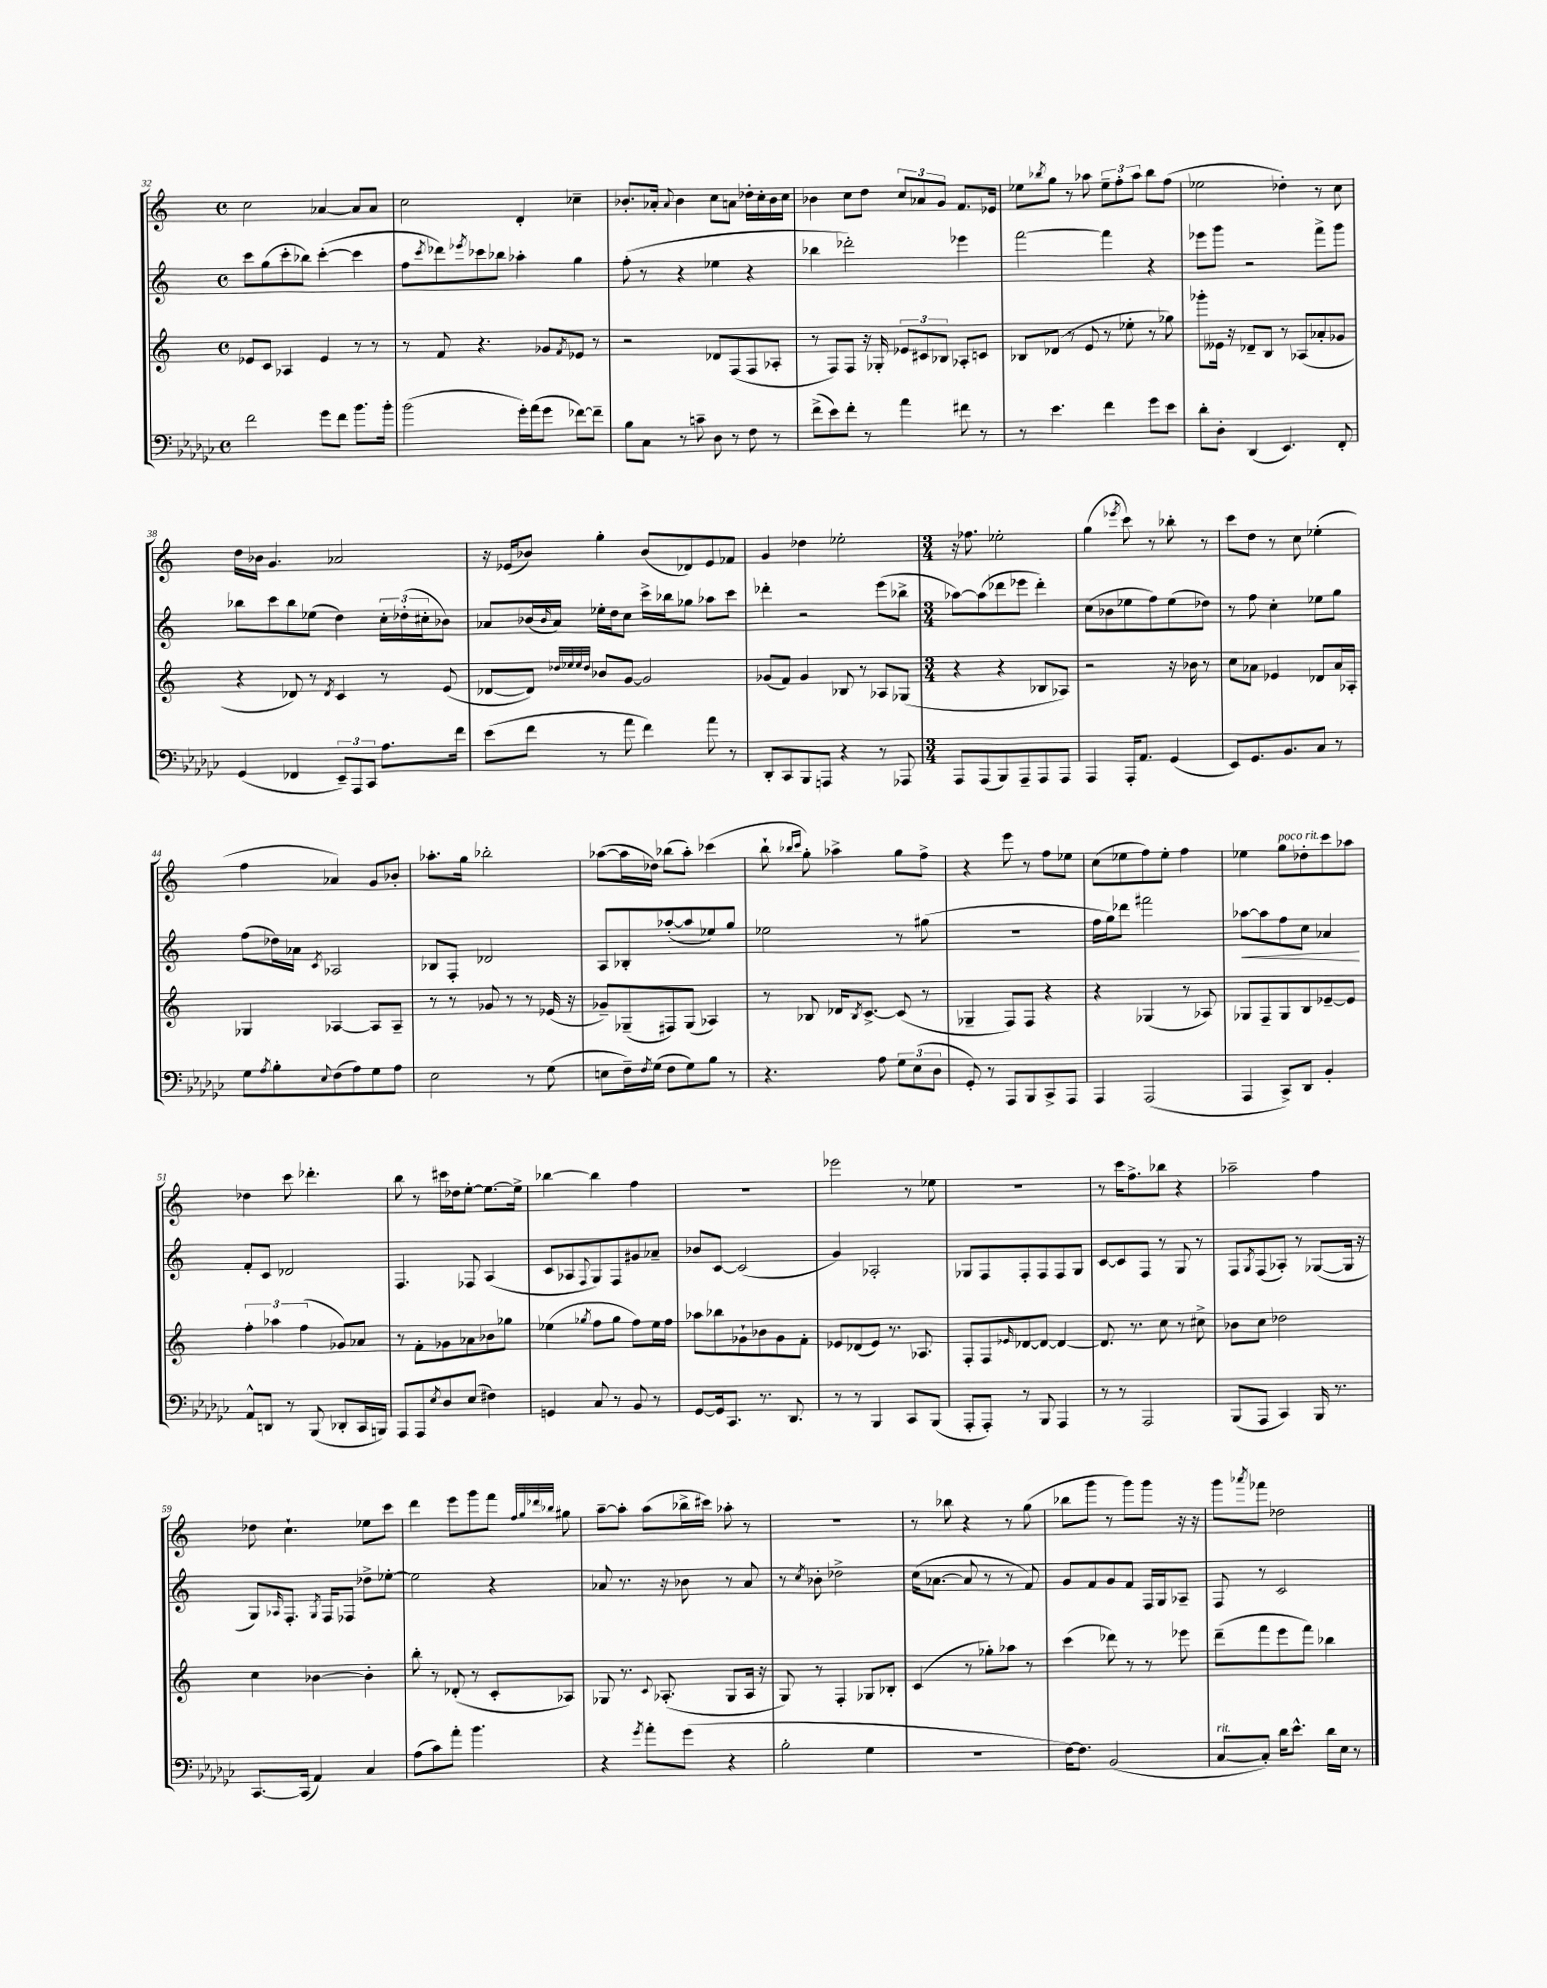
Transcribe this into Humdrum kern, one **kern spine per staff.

**kern	**kern	**kern	**kern
*staff4	*staff3	*staff2	*staff1
*clefF4	*clefG2	*clefG2	*clefG2
*k[b-e-a-d-g-c-]	*k[]	*k[]	*k[]
*M4/4	*M4/4	*M4/4	*M4/4
*met(c)	*met(c)	*met(c)	*met(c)
2f\	8e-/L	8ccc\L	2cc\
.	8c/J	(8gg\	.
.	4A-/	8ccc'\	.
.	.	8bb-\J)	.
8g-\L	4e-/	([4ccc'\	[4a-/
8f\J	.	.	.
8.b-\L	8r	4ccc\]	8a-/]L
.	8r	.	8a-/J
16b-'\Jk	.	.	.
=	=	=	=
(2b-\	8r	8ff\L	2cc\
.	.	8qccc/	.
.	8f/	8ddd-\)	.
.	.	8qeee-/	.
.	4.r	8ccc-\	.
.	.	8bb-\J	.
16g-'\LL)	.	4aa-'\	4d'/
(16a-\J	.	.	.
8g-\J	8g-/L	.	.
.	8qf/	.	.
[8f-\L)	8e-/J	4gg\	4cc-~\
8f-~\]J	8r	.	.
=	=	=	=
8B-\L	2r	(8ff'\	8.b-'/L
8C-\J	.	8r	.
.	.	.	16a-'/Jk
.	.	.	8qqa-/
8r	.	4r	4b-\
8c~\	.	.	.
8D-\	8d-/L	4ee-\	8cc\L
8r	(8F/	.	8a\J
8F\	8F/	4r	16dd-'\LL
.	.	.	16cc'\
8r	8A-'/J	.	16b-\
.	.	.	16cc\JJ
=	=	=	=
(8f^\L	8r	4bb-\	4b-\
8e-\)	8F/L)	.	.
8f'\J	8F/J	2ddd-'\)	8cc\L
8r	16r	.	8dd\J
.	16G-'/	.	.
4a-\	12e-/L	.	12cc/L
.	12c#/	.	12a-/
.	12B-/J	.	12g/J
8f#\	8A-'/L	4eee-\	8.f/L
8r	8c/J	.	.
.	.	.	16e-/Jk
=	=	=	=
8r	8B-/L	[2fff\	8ee-\L
.	.	.	8qbb-/
4.e-\	(8d-/J	.	8gg\J
.	8r	.	8r
.	8e/	.	8aa-\
4f\	8r	4fff\]	12ee-~\L
.	.	.	12ff'\
.	8ee-'\	.	.
.	.	.	12aa-\J
8g-\L	8r	4r	8bb-\L
8e-\J	8gg-\)	.	(8ff\J
=	=	=	=
8d-'\L	8ggg-'\L	8eee-\L	2ee-\
8D-'\J	16e--\Jk	8ggg\J	.
.	16r	.	.
(4DD-/	8d-~/L	2r	.
.	8B/J	.	.
4.EE-/)	8r	.	4dd-'\)
.	(8A-/L	.	.
.	8a-'/	8fff^\L	8r
8FF'/	8g-/J	8ggg\J	8cc\
=	=	=	=
(4GG-/	4r	8bb-\L	16dd\LL
.	.	.	16b-\JJ
.	.	8ccc\	4.g/
4FF-/	8d-/)	8bb-\	.
.	8r	(8ee-\J	.
.	8qd-/	.	.
12EE-~/L)	4c/	4dd\)	2a-/
12AAA-/	.	.	.
12CC-/J	.	.	.
8.A-\L	8r	24cc'\LL	.
.	.	(24dd-'\	.
.	.	24cc#'\J	.
.	(8e/	8b-\J)	.
16f\Jk	.	.	.
=	=	=	=
(8e-\L	[8d-/L	8a-/L	16r
.	.	.	(16e-/LK
8f\J	8d-/]J)	(16b-/L	8b-/J)
.	.	16qqb-/	.
.	.	16a-/JJ)	.
.	32qqdd-/LLL	.	.
.	32qqee-/	.	.
.	32qqee-/	.	.
.	32qqdd-/JJJ	.	.
8r	8b-/L	16ee-'\LL	4gg'\
.	.	16dd\J	.
8a-\	[8g/J	8cc\J	.
4f\)	2g/]	16ccc^\LL	(8b-/L
.	.	16bb-\J	.
.	.	8gg-\J	8d-/)
8a-\	.	8aa-\L	8e-/
8r	.	8ccc\J	8f-/J
=	=	=	=
8DD-'/L	(8g-/L	4ddd-'\	4g/
8CC-/	8f/J)	.	.
8BBB-/	4g-/	2r	4dd-\
8AAA/J	.	.	.
4r	8B-/	.	2ee-'\
.	8r	.	.
8r	8A-/L	(8eee\L	.
8AAA-/	(8G-/J	8bb-^\J	.
=	=	=	=
*M3/4	*M3/4	*M3/4	*M3/4
8AAA-/L	4r	[8aa-\L)	16r
.	.	.	8.ff-\
(8AAA-/	.	(8aa-\]	.
8BBB-/)	4r	8ddd-\	2ee-'\
8AAA-~/	.	8eee-\J	.
8AAA-/	8B-/L	4ddd-'\)	.
8AAA-/J	8A-/J)	.	.
=	=	=	=
4AAA-/	2r	(8cc\L	(4gg\
.	.	8b-\	.
.	.	.	8qeee-/
16AAA-'/LK	.	8ee-\	8ccc\)
8.AA-/J	.	.	.
.	.	8ff\)	8r
(4GG-/	16r	(8ee-\	8bb-'\
.	16b-\	.	.
.	8r	8dd-\J)	8r
=	=	=	=
8EE-/L)	8cc\L	8r	8ccc\L
8.GG-/	8a-\J	8ff\	8dd\J
.	4e-/	4cc'\	8r
8.BB-/	.	.	.
.	.	.	8cc\
8C-/J	8d-/L	8ee-\L	(4ee-'\
8r	16a-/L	8gg\J	.
.	16A-'/JJ	.	.
=	=	=	=
8G-\L	4G-/	(8ff\L	4ff\
8qA-/	.	.	.
8B-'\	.	16dd-\L)	.
.	.	16a-\JJ	.
8qqE-/	.	8qc/	.
(8F\	[4A-/	2A-/	4a-/)
8A-\)	.	.	.
8G-\	8A-/]L	.	8g/L
8A-\J	8A-~/J	.	8b-'/J
=	=	=	=
2E-\	8r	8B-/L	8.aa-'\L
.	8r	8F'/J	.
.	.	.	16gg\Jk
.	8g-/	2d-/	2bb-'\
.	8r	.	.
8r	8r	.	.
(8G-\	(16e-/	.	.
.	16r	.	.
=	=	=	=
8E\L	8g-~/L)	8A/L	([8aa-\L
16F~\L)	(8G-~/	8B-'/	16aa-\]L
8qF/	.	.	.
(16G-\JJ	.	.	16dd-\JJ)
8F\L	8F#/)	([8aa-'/	(8bb-\L
8G-\)	(8G-/J	8aa-/]	8aa-'\J)
8B-\J	4A-/)	8ee-/)	(4ccc-\
8r	.	8gg/J	.
=	=	=	=
4.r	8r	2ee-\	8bb`\
.	.	.	16qqbb-/LL
.	.	.	16qqccc/JJ
.	8B-/	.	8gg'\)
.	16d-/LK	.	4aa-^\
.	8qB-/	.	.
.	[8.c^/J	.	.
8A-\	.	.	.
12G-\L	(8c/]	8r	8gg\L
(12E-\	.	.	.
.	8r	(8gg#\	8ff^\J
12D-\J	.	.	.
=	=	=	=
8GG-'/)	4G-~/	2.r	4r
8r	.	.	.
8AAA-/L	8F/L)	.	8eee\
8BBB-/	8F/J	.	8r
8CC-^/	4r	.	8ff\L
8AAA-/J	.	.	8ee-\J
=	=	=	=
4AAA-/	4r	16ff\LL	(8cc\L
.	.	16gg\J)	.
.	.	8ddd-\J	8ee-\
(2AAA-/	(4G-/	2fff#\	8ff\)
.	.	.	8ee-'\J
.	8r	.	4ff\
.	8A-/)	.	.
=	=	=	=
4AAA-/	8G-/L	[8aa-\L	4ee-\
.	8F~/	8aa-\]	.
8CC-^/L)	8G-/	8ff\	8gg\L
8DD-/J	8B/	8cc\J	8dd-'\
4BB-'/	[8e-~/	4a-/	8ccc\
.	8e-/]J	.	8aa-\J
=	=	=	=
8AA-^^/L	6ff'\	8f'/L	4dd-\
8DD/J	.	8c/J	.
.	6aa-\	.	.
8r	.	2d-/	8ccc\
.	(6ff\	.	.
(8BBB-/	.	.	4.ddd-'\
8DD-'/L	8g-/L)	.	.
16CC-/L	8a-/J	.	.
16BBB/JJ)	.	.	.
=	=	=	=
8AAA-/L	8r	4.F/	8bb\
8AAA-/	8f'\L	.	8r
8qE-/	.	.	.
8D-/	8g-\	.	16ccc#\LL
.	.	.	16dd-\J
(8E-/J	8a-\	8F-/	[8ee'\J
4F#\)	8b-\	(4A/	8.ee\_L
.	8gg-\J	.	.
.	.	.	16ee^\]Jk
=	=	=	=
4GG/	(4ee-\	8c/L	[4bb-\
.	.	8A-/	.
.	8qgg-/	8qqF/	.
8C-/	8ff\L	8G/)	4bb-\]
8r	8gg-\J	8F/	.
8BB-/	8ff\L)	8g#/	4ff\
8r	16ee-\L	8a-~/J	.
.	16ff\JJ	.	.
=	=	=	=
[8GG-/L	8aa-\L	8b-/L	2.r
16GG-/]k	8bb-\	[8c/J	.
8.CC-/J	.	.	.
.	8g-`\	(2c/]	.
8.r	8b-\	.	.
.	8g-\	.	.
8.DD-/	.	.	.
.	8f'\J	.	.
=	=	=	=
8r	8e-/L	4g/)	2eee-\
8r	(8d-/	.	.
4BBB-/	8e-/J)	2A-'/	.
.	8.r	.	.
8CC-/L	.	.	8r
.	8.A-/	.	.
(8BBB-/J	.	.	8ee-\
=	=	=	=
8AAA-'/L	8F'/L	8G-/L	2.r
8AAA-'/J)	8F/	8F/	.
.	16qqe-/	.	.
8r	[8d-/	8F'/	.
8BBB-/	8d-/_J	8F/	.
4AAA-/	4d-/_	8F/	.
.	.	8G-/J	.
=	=	=	=
8r	8.d-/]	[8c/L	8r
8r	.	8c/]	16ccc\LK
.	8.r	.	8.ff^\
2AAA-/	.	8F/J	.
.	8cc\	8r	8bb-\J
.	8r	8G/	4r
.	8cc#^\	8r	.
=	=	=	=
(8BBB-/L	8b-\L	8F/L	2aa-~\
.	.	8qG/	.
8AAA-/J	8cc\J	(8F/	.
4CC-/)	2dd-\	8A-'/J)	.
.	.	8r	.
16BBB-/	.	([8G-/L	4ff\
8.r	.	.	.
.	.	16G-/]Jk	.
.	.	16r	.
=	=	=	=
[8.CC-/L	4cc\	8G/L)	8dd-\
.	.	16qqA-/	.
.	.	8.F'/J	4.cc`\
(16CC-/]Jk	.	.	.
4AA-/)	[4b-\	.	.
.	.	8qG/	.
.	.	16F/LK	.
.	.	8F-/J	.
4C-/	4b-'\]	8dd-^\L	8ee-\L
.	.	[8ee-'\J	8ccc\J
=	=	=	=
(8A-\L	8bb'\	2ee-\]	4ddd\
8c-\)	8r	.	.
8a-'\J	(8d-'/	.	8eee\L
4.b-\	8r	.	8ggg\
.	8c'/L	4r	8fff\J
.	.	.	32qqff/LLL
.	.	.	32qqgg/
.	.	.	32qqddd-/
.	.	.	32qqbb-/JJJ
.	8A-/J)	.	8gg#\
=	=	=	=
4r	8G-/	8a-/	[8aa~\L
.	8.r	8.r	8aa'\]J
8qg-/	.	.	.
8a-'\L	.	.	(8aa\L
.	8qqc/	.	.
.	(8.A-'/	16r	.
(8g-\J	.	8b-\	16bb-^\L
.	.	.	16ccc#\JJ)
4r	8G-/L	8r	8aa-'\
.	16A-/Jk	8a-/	8r
.	16r	.	.
=	=	=	=
2B-'\	8G/)	8r	2.r
.	.	8qcc/	.
.	8r	8b-'\	.
.	4F'/	2dd-^\	.
4G-\	8G-/L	.	.
.	8B-'/J	.	.
=	=	=	=
2.r	(4c/	(16cc\LK	8r
.	.	[8.a-\J	.
.	.	.	8bb-\
.	8r	8a-/]	4r
.	8gg-'\L)	8r	.
.	8aa-\J	8r	8r
.	8r	8f/)	(8gg\
=	=	=	=
[16F\LK)	(4ccc\	8g/L	8bb-\L
8.F\]J	.	.	.
.	.	8f/	8ggg\J
(2BB-/	8ddd-\)	8g/	8r
.	8r	8f/J	8ggg\L)
.	8r	16F/LL	8ggg\J
.	.	16G/J	.
.	8eee-\	8A-~/J	16r
.	.	.	16r
=	=	=	=
[8C-/L	(8ddd~\L	8F/	8ggg\L
.	.	.	8qaaa-/
8C-'/]J)	8fff\	8r	8fff-\J
16d-\LK	8eee\	2c/	2dd-\
8.e-^^\J	.	.	.
.	8fff\J)	.	.
16d-\LL	4bb-\	.	.
16E-\JJ	.	.	.
8r	.	.	.
==	==	==	==
*-	*-	*-	*-
